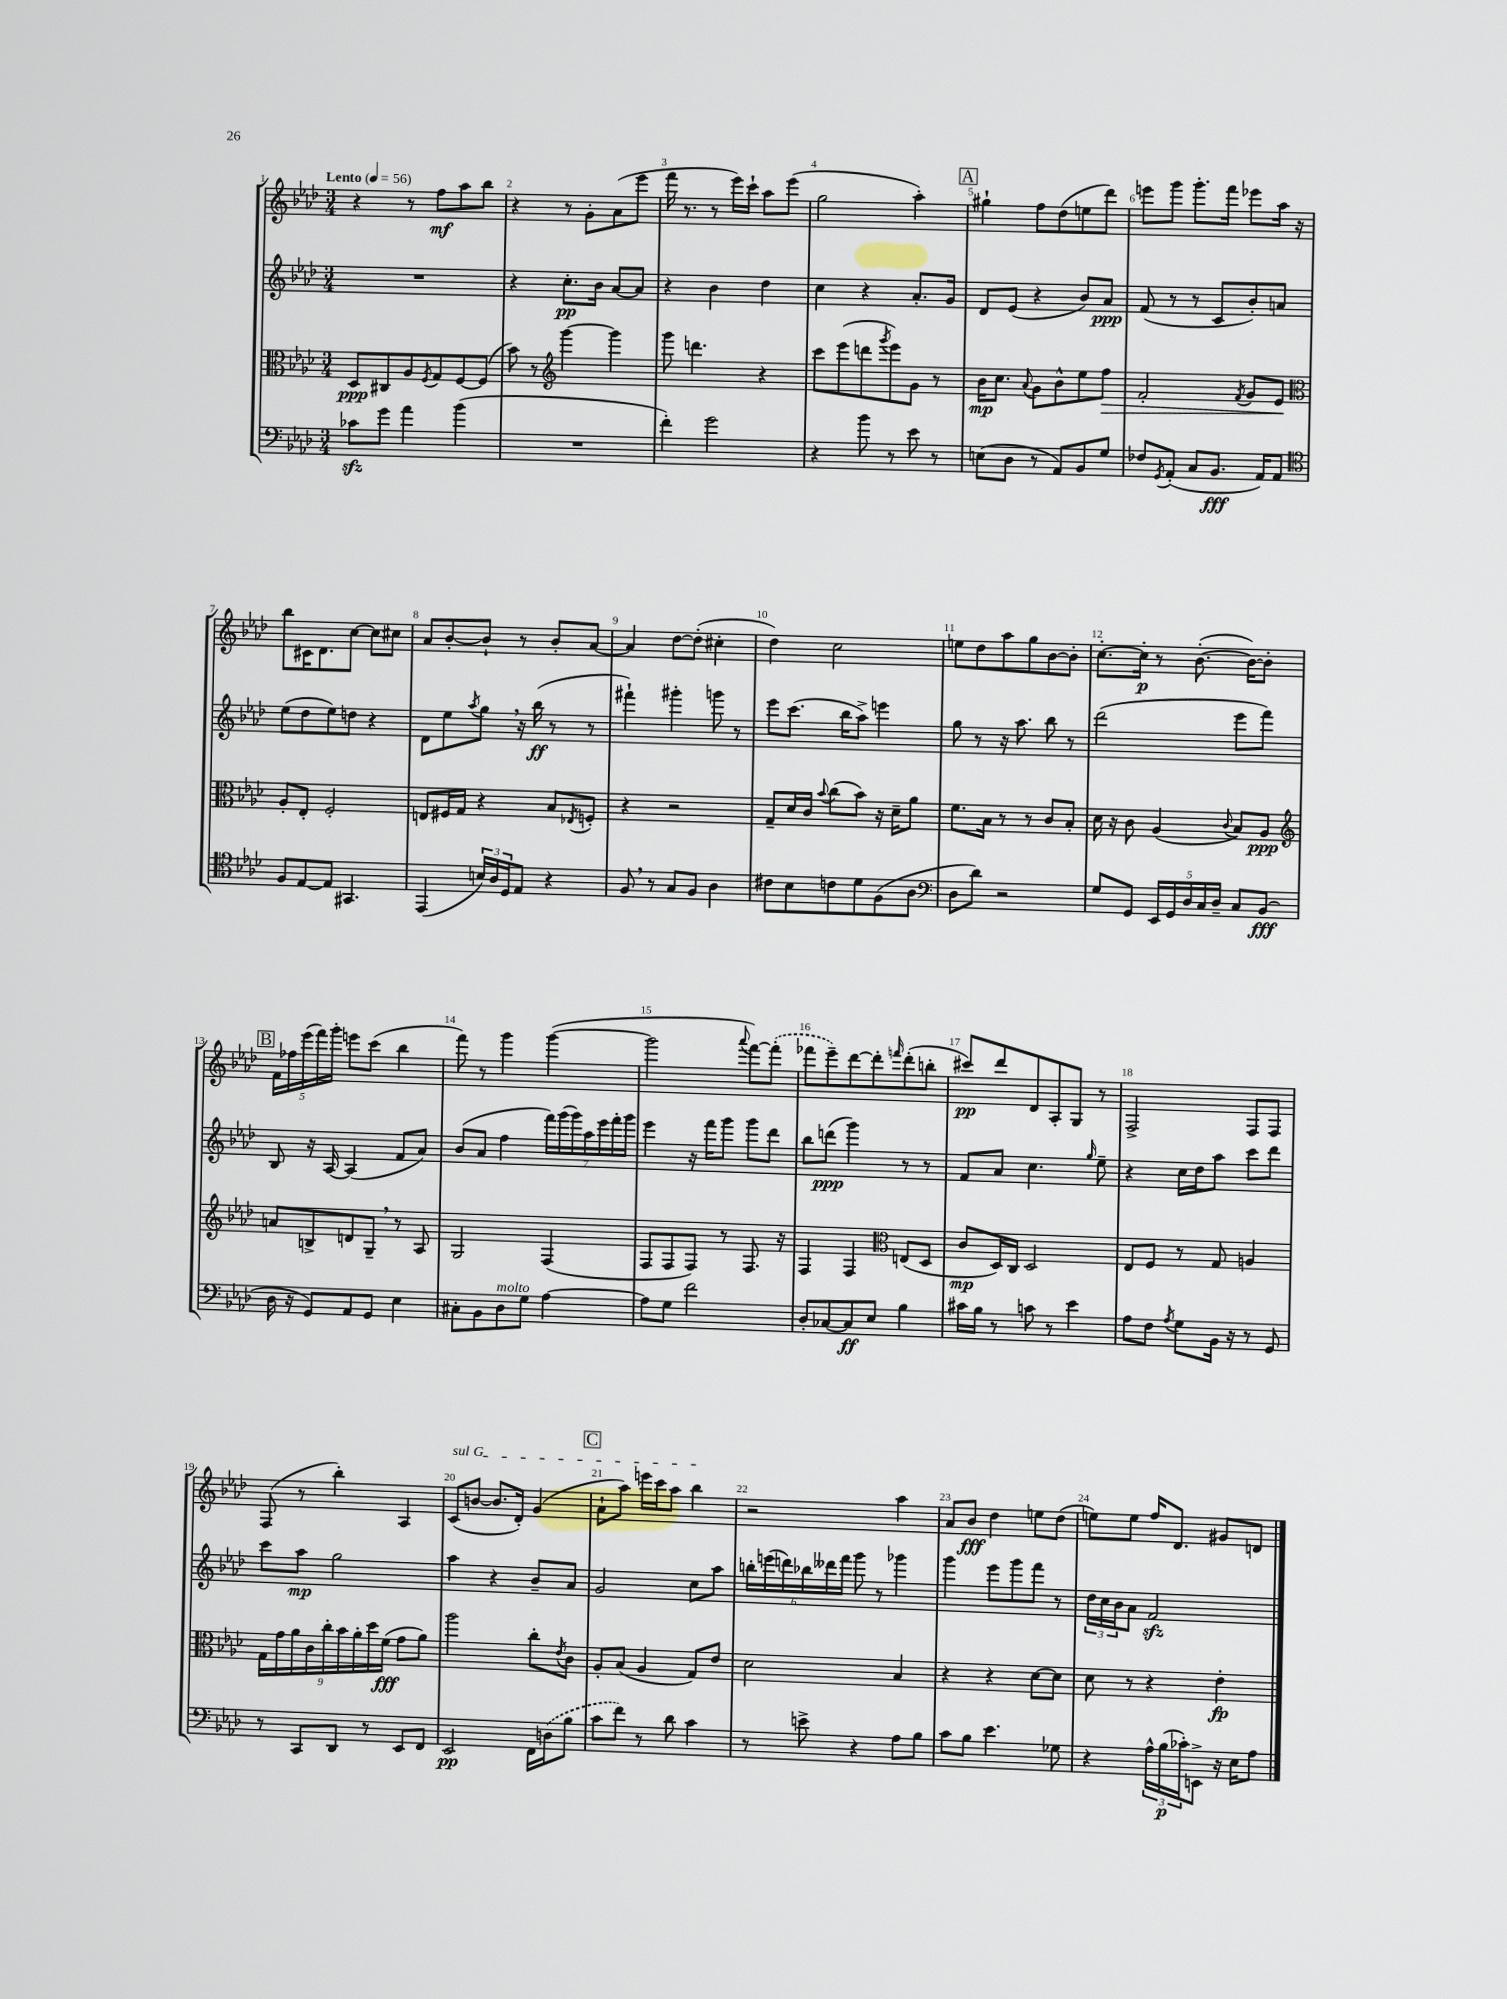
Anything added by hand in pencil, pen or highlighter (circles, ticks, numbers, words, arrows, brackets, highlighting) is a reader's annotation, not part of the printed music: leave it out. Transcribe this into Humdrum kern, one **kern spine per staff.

**kern	**dynam	**kern	**dynam	**kern	**dynam	**kern	**dynam
*part4	*part4	*part3	*part3	*part2	*part2	*part1	*part1
*staff4	*staff4	*staff3	*staff3	*staff2	*staff2	*staff1	*staff1
*clefF4	*	*clefC3	*	*clefG2	*	*clefG2	*
*k[b-e-a-d-]	*	*k[b-e-a-d-]	*	*k[b-e-a-d-]	*	*k[b-e-a-d-]	*
*M3/4	*	*M3/4	*	*M3/4	*	*M3/4	*
*MM56	*	*MM56	*	*MM56	*	*MM56	*
=1	=1	=1	=1	=1	=1	=1	=1
!	!	!	!	!	!	!LO:TX:a:B:t=Lento	!
8c-Xzz\L	.	8D-/L	ppp	2.r	.	4r	.
8g\J	.	8C#X/	.	.	.	.	.
4a-\	.	8A-/	.	.	.	8r	.
.	.	8qF/	.	.	.	.	.
.	.	8G/	.	.	.	8ff\L	mf
(4b-\	.	[8F/	.	.	.	8aa-\	.
.	.	(8F/J]	.	.	.	8bb-\J	.
=2	=2	=2	=2	=2	=2	=2	=2
2.r	.	8b-\)	.	4r	.	4r	.
.	.	8r	.	.	.	.	.
*	*	*clefG2	*	*	*	*	*
.	.	[4ggg\	.	8.cc'\L	pp	8r	.
.	.	.	.	.	.	8g'\L	.
.	.	.	.	16b-\Jk	.	.	.
.	.	4ggg\]	.	[8a-/L	.	(8a-\	.
.	.	.	.	8a-/J]	.	8eee-\J	.
=3	=3	=3	=3	=3	=3	=3	=3
4f'\)	.	8ggg\	.	4r	.	16fff\	.
.	.	.	.	.	.	8.r	.
.	.	4.dddn\	.	.	.	.	.
2g\	.	.	.	4b-\	.	8r	.
.	.	.	.	.	.	16eee-\LL)	.
.	.	.	.	.	.	16ccc`\JJ	.
.	.	4r	.	4dd-\	.	8aa-\L	.
.	.	.	.	.	.	(8eee-\J	.
=4	=4	=4	=4	=4	=4	=4	=4
4r	.	8ccc\L	.	4cc\	.	2gg\	.
.	.	(8eee-\	.	.	.	.	.
8b-\	.	8dddn\	.	4r	.	.	.
.	.	8qggg/	.	.	.	.	.
8r	.	8eee-\)	.	.	.	.	.
8e-\	.	8g\J	.	8.a-'/L	.	4aa-'\)	.
8r	.	8r	.	.	.	.	.
.	.	.	.	16g/Jk	.	.	.
!!LO:REH:place=s1:t=A
=5	=5	=5	=5	=5	=5	=5	=5
(8En\L	.	16b-\KL	mp	8d-/L	.	4gg#X`\	.
.	.	8.cc\J	.	.	.	.	.
8D-\J	.	.	.	(8e-/J	.	.	.
.	.	8qqa-/	.	.	.	.	.
8r	.	8g\L	.	4r	.	8ff\L	.
8AA-/L)	.	8b-^^\	.	.	.	(8dd-\	.
8BB-/	.	8ee-\	.	8b-/L)	.	8een\	.
!	!	!	!LO:HP:b	!	!	!	!
8G/J	.	8ff\J	>	8a-/J	ppp	8ddd-\J)	.
=6	=6	=6	=6	=6	=6	=6	=6
8F-X/L	.	2f'/	.	(8f/	.	8eeen\L	.
8qGG/	.	.	.	.	.	.	.
(8AA-'/J	.	.	.	8r	.	8ggg\J	.
8C/L	.	.	.	8r	.	8.ggg'\L	.
8.BB-/J	fff	.	.	8c/L	.	.	.
.	.	.	.	.	.	16fff\Jk	.
.	.	8qf/	.	.	.	.	.
.	.	8g/L	.	8b-'/)	.	8eee-X\L	.
16AA-/KL)	.	.	.	.	.	.	.
8AA-/J	.	8e-/J	.	8an/J	.	16aa-\Jk	.
.	.	.	.	.	.	16r	.
.	.	.	]	.	.	.	.
!!LO:LB:g=z
=7	=7	=7	=7	=7	=7	=7	=7
*clefC4	*	*clefC3	*	*	*	*	*
8F/L	.	8A-'/L	.	(8ee-\L	.	8bb-\L	.
[8E-/	.	8E-'/J	.	8dd-\	.	16c#X\K	.
.	.	.	.	.	.	8.d-\	.
8E-/J]	.	2F'/	.	8ee-\)	.	.	.
4.GG#X/	.	.	.	8ddn\J	.	[8cc\J	.
.	.	.	.	4r	.	8cc\L]	.
.	.	.	.	.	.	8cc#X\J	.
=8	=8	=8	=8	=8	=8	=8	=8
(4EE-/	.	8En/L	.	8d-\L	.	8a-/L	.
.	.	16F#X/L	.	8ee-\	.	[8b-'/	.
.	.	16G/JJ	.	.	.	.	.
.	.	.	.	8qaa-/	.	.	.
24Bn/LL)	.	4r	.	8gg,\J	.	8b-`/J]	.
24A-/	.	.	.	.	.	.	.
24D-/J	.	.	.	.	.	.	.
8E-/J	.	.	.	16r	.	8r	.
.	.	.	.	(16bb-\	ff	.	.
4r	.	8B-/L	.	8r	.	8b-'/L	.
.	.	8qE-X/	.	.	.	.	.
.	.	8Fn'/J	.	8r	.	[8a-/J	.
=9	=9	=9	=9	=9	=9	=9	=9
8F,/	.	4r	.	4fff#X`\)	.	4a-/]	.
8r	.	.	.	.	.	.	.
8G/L	.	2r	.	4ggg#X'\	.	[8dd-\L	.
8F/J	.	.	.	.	.	(8dd-'\J]	.
4A-\	.	.	.	8gggn\	.	4cc#X'\	.
.	.	.	.	8r	.	.	.
=10	=10	=10	=10	=10	=10	=10	=10
8c#X\L	.	8G~/L	.	8eee-\L	.	4dd-\)	.
8B-\	.	16d-/L	.	(8.ccc\J	.	.	.
.	.	16c/JJ	.	.	.	.	.
.	.	8qqb-/	.	.	.	.	.
8cn\	.	(8cc\L	.	.	.	2cc\	.
.	.	.	.	16bb-\KL	.	.	.
8d-\	.	8b-\J)	.	8aa-^\J)	.	.	.
(8F\	.	16r	.	4eeen\	.	.	.
.	.	16d-~\KL	.	.	.	.	.
8A-\J	.	8a-\J	.	.	.	.	.
=11	=11	=11	=11	=11	=11	=11	=11
*clefF4	*	*	*	*	*	*	*
8D-\L	.	8.f\L	.	8gg\	.	8een\L	.
8d-\J)	.	.	.	8r	.	8dd-\	.
.	.	16B-\Jk	.	.	.	.	.
2r	.	8r	.	16r	.	8aa-\	.
.	.	.	.	8.aa-\	.	.	.
.	.	8r	.	.	.	8gg\	.
.	.	8c/L	.	8bb-\	.	[8b-\	.
.	.	8B-'/J	.	8r	.	8b-'\J]	.
=12	=12	=12	=12	=12	=12	=12	=12
8G/L	.	16d-\	.	(2ddd-\	.	[8.cc'\L	.
.	.	16r	.	.	.	.	.
8GG/J	.	8c\	.	.	.	.	.
.	.	.	.	.	.	16cc'\Jk]	p
20EE-/LL	.	(4A-/	.	.	.	8r	.
20GG/	.	.	.	.	.	.	.
20D-/	.	.	.	.	.	.	.
.	.	.	.	.	.	([8.b-'\	.
20C/	.	.	.	.	.	.	.
20D-~/JJ	.	.	.	.	.	.	.
.	.	8qqc/	.	.	.	.	.
8C/L	.	8B-/L)	.	8eee-\L	.	.	.
.	.	.	.	.	.	16b-\KL_)	.
(8BB-/J	fff	8A-/J	ppp	8fff\J)	.	8b-'\J]	.
!!LO:LB:g=z
!!LO:REH:place=s1:t=B
=13	=13	=13	=13	=13	=13	=13	=13
*	*	*clefG2	*	*	*	*	*
16D-\	.	8an/L	.	8B-/	.	20f\LL	.
.	.	.	.	.	.	20ff-X\	.
16r	.	.	.	.	.	.	.
.	.	.	.	.	.	(20eee-\	.
8GG/L)	.	8Bn^/	.	16r	.	.	.
.	.	.	.	.	.	20fff\)	.
.	.	.	.	[16A-/	.	.	.
.	.	.	.	.	.	20ggg'\JJ	.
8AA-/	.	8dn/	.	(4A-/]	.	8eeen\L	.
8GG/J	.	8G~,/J	.	.	.	(8ccc\J	.
4E-\	.	8r	.	8f/L	.	4bb-\	.
.	.	8A-/	.	8a-/J)	.	.	.
=14	=14	=14	=14	=14	=14	=14	=14
8C#X'\L	.	2G/	.	(8b-/L	.	8fff\)	.
8BB-\	.	.	.	8a-/J	.	8r	.
!LO:TX:a:i:t=molto	!	!	!	!	!	!	!
8D-\	.	.	.	4ff\	.	4ggg\	.
8G\J	.	.	.	.	.	.	.
[4A-\	.	(4F/	.	28fff\LL)	.	([4ggg\	.
.	.	.	.	(28ggg\	.	.	.
.	.	.	.	28ggg\)	.	.	.
.	.	.	.	28aa-\	.	.	.
.	.	.	.	28eee-\	.	.	.
.	.	.	.	28fff'\	.	.	.
.	.	.	.	28ggg\JJ	.	.	.
=15	=15	=15	=15	=15	=15	=15	=15
8A-\L]	.	8F/L	.	4eee-\	.	2ggg\]	.
8G\J	.	8F/	.	.	.	.	.
2f\	.	8F/J)	.	16r	.	.	.
.	.	.	.	16fff\KL	.	.	.
.	.	8r	.	8ggg\J	.	.	.
.	.	.	.	.	.	8qqaaa-/	.
.	.	8.F/	.	8ggg\L	.	[8fff\L)	.
.	.	.	.	8ddd-\J	.	(8fff'\J]	.
.	.	16r	.	.	.	.	.
=16	=16	=16	=16	=16	=16	=16	=16
8D-'/L	.	4F/	.	8bb-\L	.	8fff-X\L	.
[8C-X/	.	.	.	(8dddn\J	ppp	8eee-~\)	.
8C-/]	ff	4F/	.	4ggg\)	.	[8ddd-\	.
8E-/J	.	.	.	.	.	8ddd-'\]	.
*	*	*clefC3	*	*	*	*	*
.	.	.	.	.	.	16qqfffn/	.
4B-\	.	(8En/L	.	8r	.	(8ddd-'\	.
.	.	8D-/J	.	8r	.	8bbn'\J	.
=17	=17	=17	=17	=17	=17	=17	=17
16c#X\LL	.	8c/L	mp	8f/L	.	8ccc#X/L)	pp
16B-\JJ	.	.	.	.	.	.	.
8r	.	16D-/L)	.	8a-/J	.	8ddd-/	.
.	.	16C/JJ	.	.	.	.	.
8cn\	.	2D-/	.	4.cc\	.	8d-/	.
8r	.	.	.	.	.	8A-'/	.
4e-\	.	.	.	.	.	8G/J	.
.	.	.	.	16qqgg/	.	.	.
.	.	.	.	8ee-~\	.	8r	.
=18	=18	=18	=18	=18	=18	=18	=18
8A-\L	.	8E-/L	.	4r	.	2F^/	.
8F\J	.	8F/J	.	.	.	.	.
8qA-/	.	.	.	.	.	.	.
8G\L	.	8r	.	16cc\LL	.	.	.
.	.	.	.	16dd-\J	.	.	.
16BB-\Jk	.	8G/	.	8aa-\J	.	.	.
16r	.	.	.	.	.	.	.
8r	.	4An/	.	8ccc\L	.	8F/L	.
8GG/	.	.	.	8ddd-\J	.	8F/J	.
!!LO:LB:g=z
=19	=19	=19	=19	=19	=19	=19	=19
8r	.	18G\LL	.	8ccc\L	.	(8F/	.
.	.	18g\	.	.	.	.	.
.	.	18a-\	.	.	.	.	.
8CC/L	.	.	.	8aa-\J	mp	8r	.
.	.	18c\	.	.	.	.	.
.	.	18cc'\	.	.	.	.	.
8DD-/J	.	.	.	2gg\	.	4bb-'\)	.
.	.	18b-\	.	.	.	.	.
.	.	18a-'\	.	.	.	.	.
8r	.	.	.	.	.	.	.
.	.	18dd-\	.	.	.	.	.
.	.	(18f\JJ	fff	.	.	.	.
8EE-/L	.	8g\L	.	.	.	4A-/	.
8FF/J	.	8a-\J)	.	.	.	.	.
=20	=20	=20	=20	=20	=20	=20	=20
!	!	!	!	!	!	!LO:TX:a:i:t=sul G	!
2EE-/	pp	2aa-\	.	4aa-\	.	(8c/L	.
.	.	.	.	.	.	[8bn/J	.
.	.	.	.	4r	.	8.b/L]	.
.	.	.	.	.	.	16d-'/Jk)	.
16FF\LL	.	8cc'\L	.	8b-~/L	.	(4g/	.
(16Dn\J	.	.	.	.	.	.	.
.	.	8qe-/	.	.	.	.	.
8B-\J	.	8c\J	.	8a-/J	.	.	.
!!LO:REH:place=s1:t=C
=21	=21	=21	=21	=21	=21	=21	=21
8c\L	.	8A-'/L	.	2g/	.	8a-`\L	.
8f\J)	.	(8B-/J	.	.	.	8aa-\J)	.
8r	.	4A-/	.	.	.	16eeen\LL	.
.	.	.	.	.	.	16ccc\J	.
8d-\	.	.	.	.	.	8aa-\J	.
4c\	.	8G/L)	.	8cc\L	.	4bb-\	.
.	.	8e-/J	.	8aa-\J	.	.	.
=22	=22	=22	=22	=22	=22	=22	=22
8r	.	2d-\	.	24bbn'\LL	.	2r	.
.	.	.	.	(24eeen\	.	.	.
.	.	.	.	24dddn\)	.	.	.
8en^\	.	.	.	24bb-X\	.	.	.
.	.	.	.	24ddd--X\	.	.	.
.	.	.	.	24fff\JJ	.	.	.
4r	.	.	.	8ggg\	.	.	.
.	.	.	.	8r	.	.	.
8A-\L	.	4B-/	.	4ggg-X\	.	4aa-\	.
8B-\J	.	.	.	.	.	.	.
=23	=23	=23	=23	=23	=23	=23	=23
8c\L	.	4r	.	4ggg\	.	8a-/L	.
8B-\J	.	.	.	.	.	8b-/J	fff
4.e-\	.	4r	.	8eee-\L	.	4dd-\	.
.	.	.	.	8ggg\	.	.	.
.	.	[8d-\L	.	8fff\J	.	8een\L	.
8G-X\	.	8d-\J]	.	8r	.	(8dd-\J	.
=24	=24	=24	=24	=24	=24	=24	=24
4r	.	8d-\	.	24dd-\LL	.	8een\L)	.
.	.	.	.	24cc\	.	.	.
.	.	.	.	24b-\J	.	.	.
.	.	8r	.	8a-\J	.	8ee\J	.
24A-^^\LL	.	4r	.	2fzz/	.	16ff/KL	.
(24B-\	p	.	.	.	.	.	.
.	.	.	.	.	.	8.d-/J	.
24c-X'\J)	.	.	.	.	.	.	.
8EEn^\J	.	.	.	.	.	.	.
16r	.	4e-'\	fp	.	.	8g#X/L	.
16E-\KL	.	.	.	.	.	.	.
8A-\J	.	.	.	.	.	8dn/J	.
==	==	==	==	==	==	==	==
*-	*-	*-	*-	*-	*-	*-	*-
